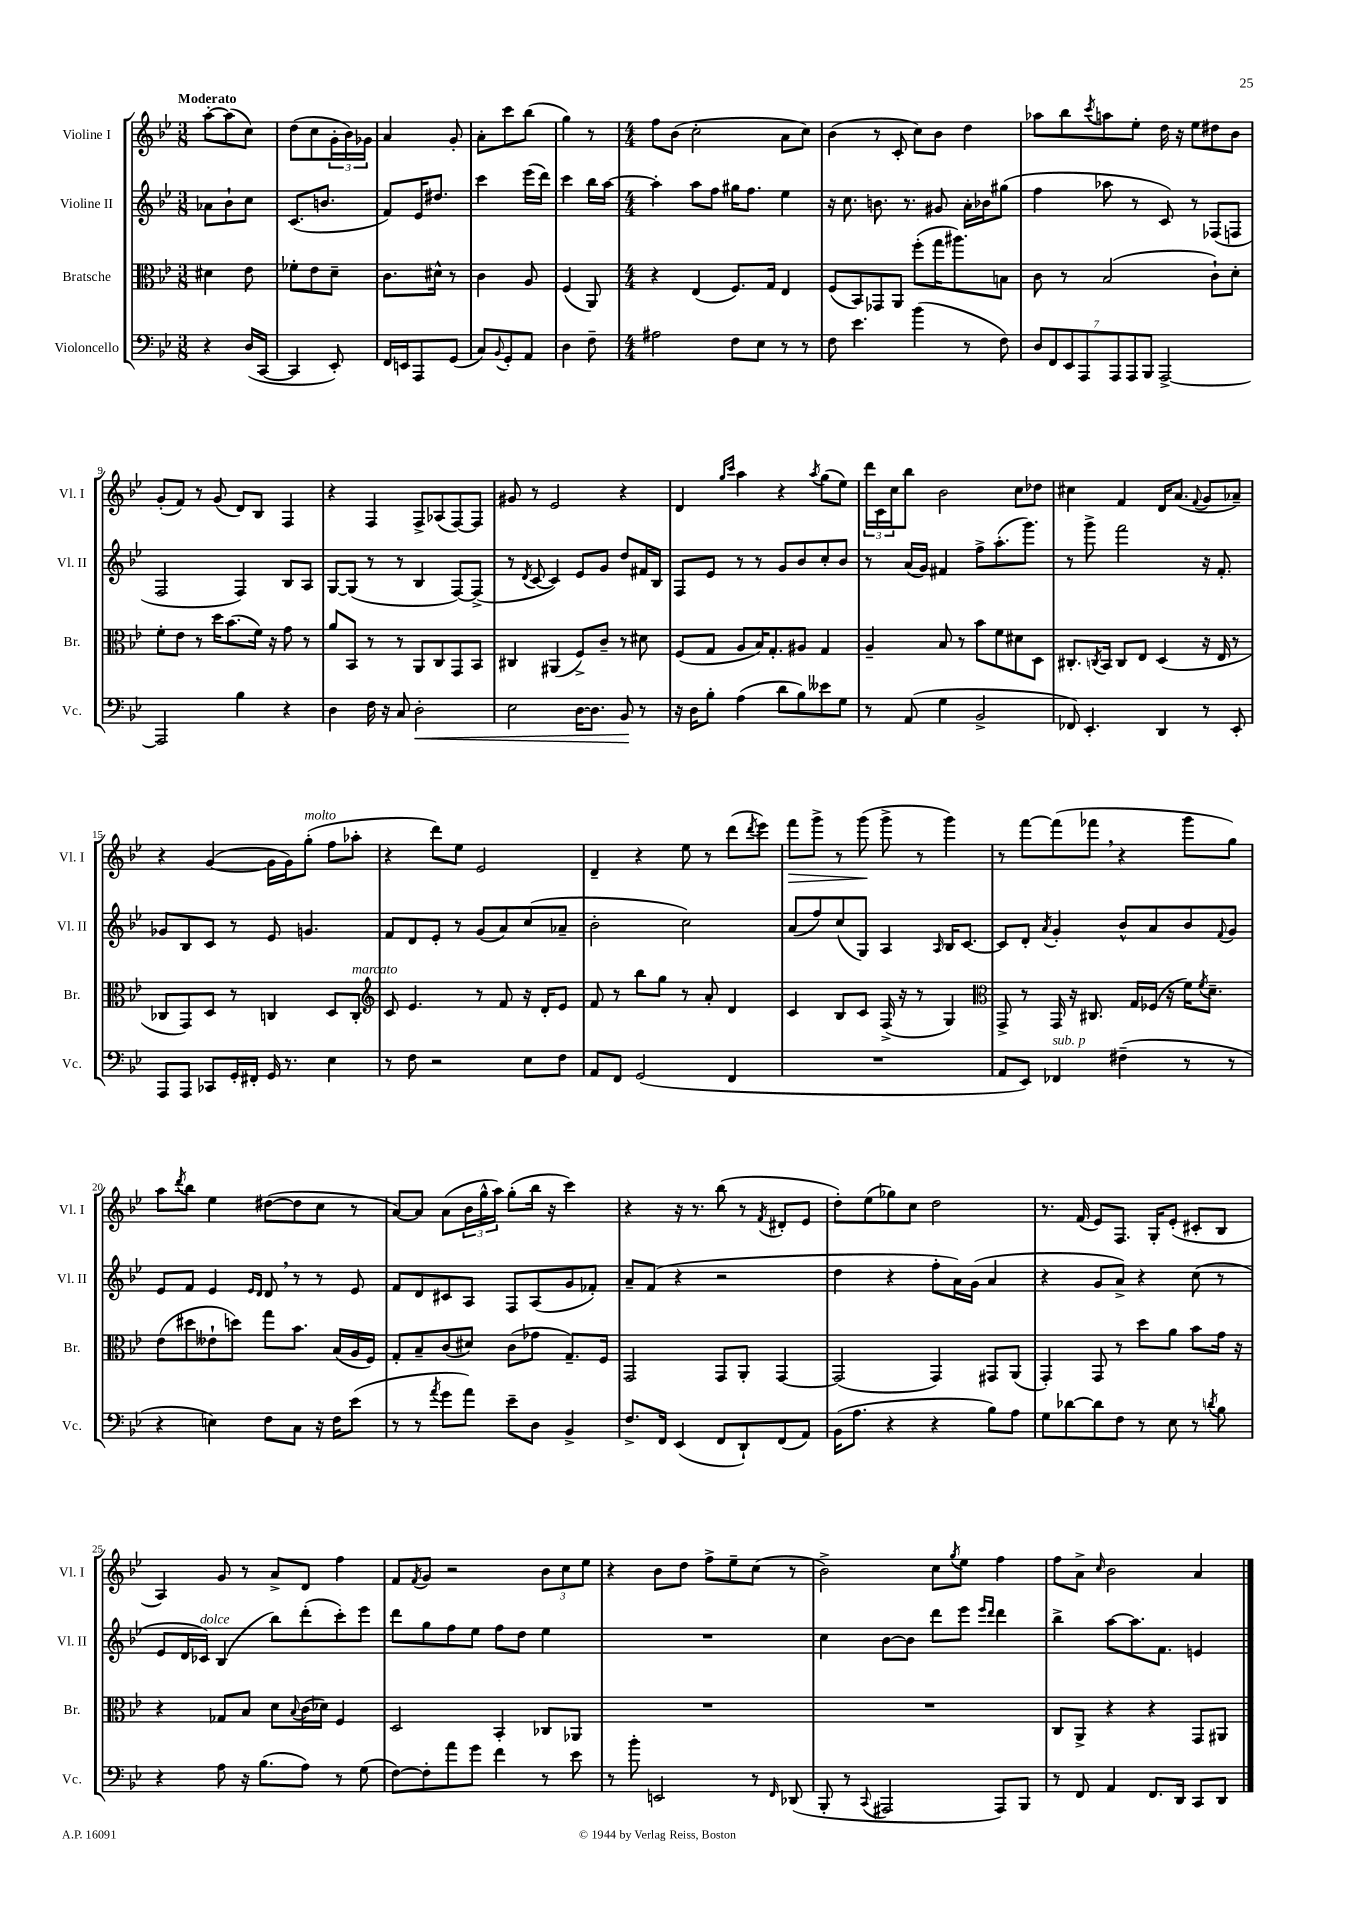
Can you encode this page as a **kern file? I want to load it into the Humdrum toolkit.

**kern	**kern	**kern	**kern
*staff4	*staff3	*staff2	*staff1
*clefF4	*clefC3	*clefG2	*clefG2
*k[b-e-]	*k[b-e-]	*k[b-e-]	*k[b-e-]
*M3/8	*M3/8	*M3/8	*M3/8
4r	4d#	8a-	[8aa'
.	.	8b-`	(8aa]
(16D	8e-	8cc	8cc)
[16CC	.	.	.
=	=	=	=
4CC]	8f-'	(8.c	(8dd
.	8e-	.	8cc
.	.	8.b	.
8EE-')	8d~	.	24g'
.	.	.	24b-)
.	.	.	24g-
=	=	=	=
16FF	8.c	8f)	4a
16EE	.	.	.
8AAA	.	16e-	.
.	16d#^^	8.dd#	.
(8GG	8r	.	8g'
=	=	=	=
8C)	4c	4ccc	8a'
8qqBB-	.	.	.
8GG'	.	.	8ccc
8AA	8A	(16eee-	(8bb-
.	.	16ddd)	.
=	=	=	=
4D	(4F	4ccc	4gg)
8F~	8AA)	16bb-	8r
.	.	[16aa	.
=	=	=	=
*M4/4	*M4/4	*M4/4	*M4/4
2A#	4r	4aa']	8ff
.	.	.	(8b-
.	(4E-	8aa	2cc'
.	.	8ff	.
8F	8.F)	16gg#	.
.	.	8.ff	.
8E-	.	.	.
.	16G	.	.
8r	4E-	4ee-	8a
8r	.	.	8cc)
=	=	=	=
8F	(8F	16r	(4b-
.	.	8.cc	.
4.e-	8BB-)	.	.
.	8GG-	8.b	8r
.	8AA	.	8c'
.	.	8.r	.
(4b-	(8ff'	.	8cc)
.	16gg	8g#	8b-
.	8.aa#)	.	.
8r	.	16a'	4dd
.	.	16b-	.
8F)	8B	(8gg#	.
=	=	=	=
14D	8c	4ff	8aa-
14FF	.	.	.
.	8r	.	8bb-
14EE-	.	.	.
14AAA	.	.	.
.	.	.	8qccc
.	(2B-	8aa-	8aa
14AAA	.	.	.
14AAA	.	.	.
.	.	8r	8ee-'
14BBB-	.	.	.
[2AAA^	.	8c)	16dd
.	.	.	16r
.	.	8r	8ee-
.	8c`)	(8F-	8dd#
.	8d'	8F	8b-
=	=	=	=
2AAA]	8f'	2F	(8g'
.	8e-	.	8f)
.	8r	.	8r
.	16dd	.	(8g
.	(8.b-	.	.
4B-	.	4F)	8d)
.	16f)	.	8B-
.	16r	.	.
4r	8g	8B-	4F
.	8r	8A	.
=	=	=	=
4D	8a	[8G	4r
.	8BB-	(8G]	.
16F	8r	8r	4F
16r	.	.	.
8C	8r	8r	.
2D'	8AA	4B-	8F^
.	8C	.	(8A-
.	8GG	[8F)	[8F)
.	8BB-	(8F^]	8F]
=	=	=	=
2E-	4C#	8r	8g#
.	.	8qd	.
.	.	[8c	8r
.	(4AA#	4c])	2e-
[16D	8F^)	8e-	.
8.D]	.	.	.
.	8c~	8g	.
8BB-	8r	8dd	4r
8r	8d#	16f#	.
.	.	16B-	.
=	=	=	=
16r	(8F	8F	4d
16D	.	.	.
8B-'	8G	8e-	.
.	.	.	16qqgg
.	.	.	16qqccc
(4A	8A	8r	4aa
.	16B-)	8r	.
.	8.G'	.	.
8d	.	8g	4r
8B-)	8A#	8b-	.
.	.	.	8qaa
8e--	4G	8cc'	(8gg
8G	.	8b-	8ee-)
=	=	=	=
8r	4A~	8r	24ddd
.	.	.	24c
.	.	.	24cc
(8AA	.	(16a	8bb-
.	.	16g)	.
4G	8B-	4f#	2b-
.	8r	.	.
2BB-^	8b-	8ff^	.
.	8f	(8.aa'	.
.	8d#	.	8cc
.	.	8.ggg)	.
.	8D	.	8dd-
=	=	=	=
8FF-)	8.C#'	8r	4cc#
4.EE-'	.	8ggg^	.
.	8qC	.	.
.	16BB-	.	.
.	8C	2fff	4f
.	8E-	.	.
4DD	(4D	.	16d
.	.	.	(8.a
.	.	.	8qqf
8r	16r	16r	8g
.	16E-	8.f'	.
8EE-'	8r	.	8a-~)
=	=	=	=
8AAA	8C-	8g-	4r
8AAA	8GG)	8B-	.
8CC-	8D	8c	([4g
16GG'	8r	8r	.
16FF#'	.	.	.
16GG	4C	8e-	16g]
8.r	.	.	16g)
.	.	4.g	(8gg'
4E-	8D	.	8ff
.	8C'	.	8aa-'
=	=	=	=
*	*clefG2	*	*
8r	8c	8f	4r
8F	4.e-	8d	.
2r	.	8e-'	8ddd)
.	.	8r	8ee-
.	8r	(8g	2e-
.	8f	8a)	.
8E-	16r	(8cc	.
.	16d'	.	.
8F	8e-	8a-~	.
=	=	=	=
8AA	8f	2b-'	4d~
8FF	8r	.	.
(2GG	8bb-	.	4r
.	8gg	.	.
.	8r	2cc)	8ee-
.	8a'	.	8r
4FF	4d	.	(8ddd
.	.	.	8qddd
.	.	.	8eee-)
=	=	=	=
1r	4c	(8a	8fff
.	.	8ff)	8ggg^
.	8B-	(8cc	8r
.	8c	8G)	(8ggg
.	(16F^	4A	8ggg^
.	16r	.	.
.	8r	.	8r
.	.	16qqA	.
.	4G)	16B-	4ggg)
.	.	[8.c	.
=	=	=	=
*	*clefC3	*	*
8AA	8GG^	8c]	8r
8EE-)	8r	8d'	[8fff
.	.	8qa	.
4FF-	16GG	4g'	(8fff]
.	16r	.	.
.	8.C#	.	8fff-
(4F#~	.	8b-^^	4r
.	16G	.	.
.	(16F-	8a	.
.	16r	.	.
8r	16f)	8b-	8ggg
.	8qf	.	.
.	8.d~	.	.
.	.	8qqf	.
8r	.	8g	8gg)
=	=	=	=
4r	(8e-	8e-	8aa
.	.	.	8qddd
.	8dd#	8f	8bb-
4E)	8e--`	4e-	4ee-
.	8dd)	.	.
.	.	16qqe-	.
.	.	16qqd	.
8F	8gg	8d	([8dd#
8C	8.b-	8r	8dd#]
16r	.	8r	8cc
16F	(16B-	.	.
(8e-	16A	8e-	8r
.	16F)	.	.
=	=	=	=
8r	8G'	8f	[8a)
8r	8B-~	8d	8a]
8qa	.	.	.
8g	(8c	8c#	(8a
8a)	8d#)	8A	24b-
.	.	.	24gg^^
.	.	.	24aa)
8e-~	(8c	8F	(8gg'
8D	8g-	(8A	16bb-
.	.	.	16r
4BB-^	8.G~)	8g	4ccc)
.	.	8f-')	.
.	16F	.	.
=	=	=	=
8.F^	2GG	8a~	4r
.	.	(8f	.
16FF	.	.	.
(4EE-	.	4r	16r
.	.	.	8.r
8FF	8GG	2r	(8bb-
8DD`)	8AA'	.	8r
.	.	.	8qf
(8FF	[4GG	.	8d#'
8AA)	.	.	8e-
=	=	=	=
(16BB-	(2GG]	4dd	8dd')
8.A	.	.	.
.	.	.	(8ee-
4r	.	4r	8gg-)
.	.	.	8cc
4r	4GG)	8ff'	2dd
.	.	16a)	.
.	.	(16g	.
8B-)	8GG#	4a	.
8A	(8AA	.	.
=	=	=	=
8G	4GG')	4r	8.r
[8d-	.	.	.
.	.	.	(16f
8d-]	8GG	8g	8e-)
8F	8r	8a^)	8.F
8r	8dd	4r	.
.	.	.	16G'
8E-	8a	.	(8e-'
8r	8b-	(8cc	8c#'
8qd	.	.	.
8B-	16g	8r	8B-
.	16r	.	.
=	=	=	=
4r	4r	8e-	4A)
.	.	16d	.
.	.	16c-)	.
8A	8G-	(4B-	8g
16r	8B-	.	8r
(8.B-	.	.	.
.	8d	8bb-)	8a^
.	8qqB-	.	.
8A)	(16c	(8ddd'	8d
.	16d-)	.	.
8r	4F	8ccc')	4ff
(8G	.	8eee-	.
=	=	=	=
[8F)	2D	8ddd	8f
.	.	.	8qf
8F']	.	8gg	8g
8a	.	8ff	2r
8g	.	8ee-	.
4f	4BB-'	8ff	.
.	.	8dd	.
8r	8C-	4ee-	12b-
.	.	.	12cc
8e-	8AA-	.	.
.	.	.	12ee-
=	=	=	=
8r	1r	1r	4r
8b-'	.	.	.
2EE	.	.	8b-
.	.	.	8dd
.	.	.	8ff^
.	.	.	8ee-~
8r	.	.	(8cc
16qqFF	.	.	.
(8DD-	.	.	8r
=	=	=	=
8BBB-'	1r	4cc	2b-^)
8r	.	.	.
8qqCC	.	.	.
2AAA#	.	[8b-	.
.	.	8b-]	.
.	.	8ddd	8cc
.	.	.	8qgg
.	.	8eee-	8ee-
.	.	16qqeee-	.
.	.	16qqddd	.
8AAA#)	.	4ddd	4ff
8BBB-	.	.	.
=	=	=	=
8r	8C	4bb-^	8ff
8FF	8AA^	.	8a^
.	.	.	16qqcc
4AA	4r	[8aa	2b-
.	.	8.aa]	.
8.FF	4r	.	.
.	.	8.f	.
16DD	.	.	.
8CC	8GG	4e	4a
8DD	8AA#	.	.
==	==	==	==
*-	*-	*-	*-
